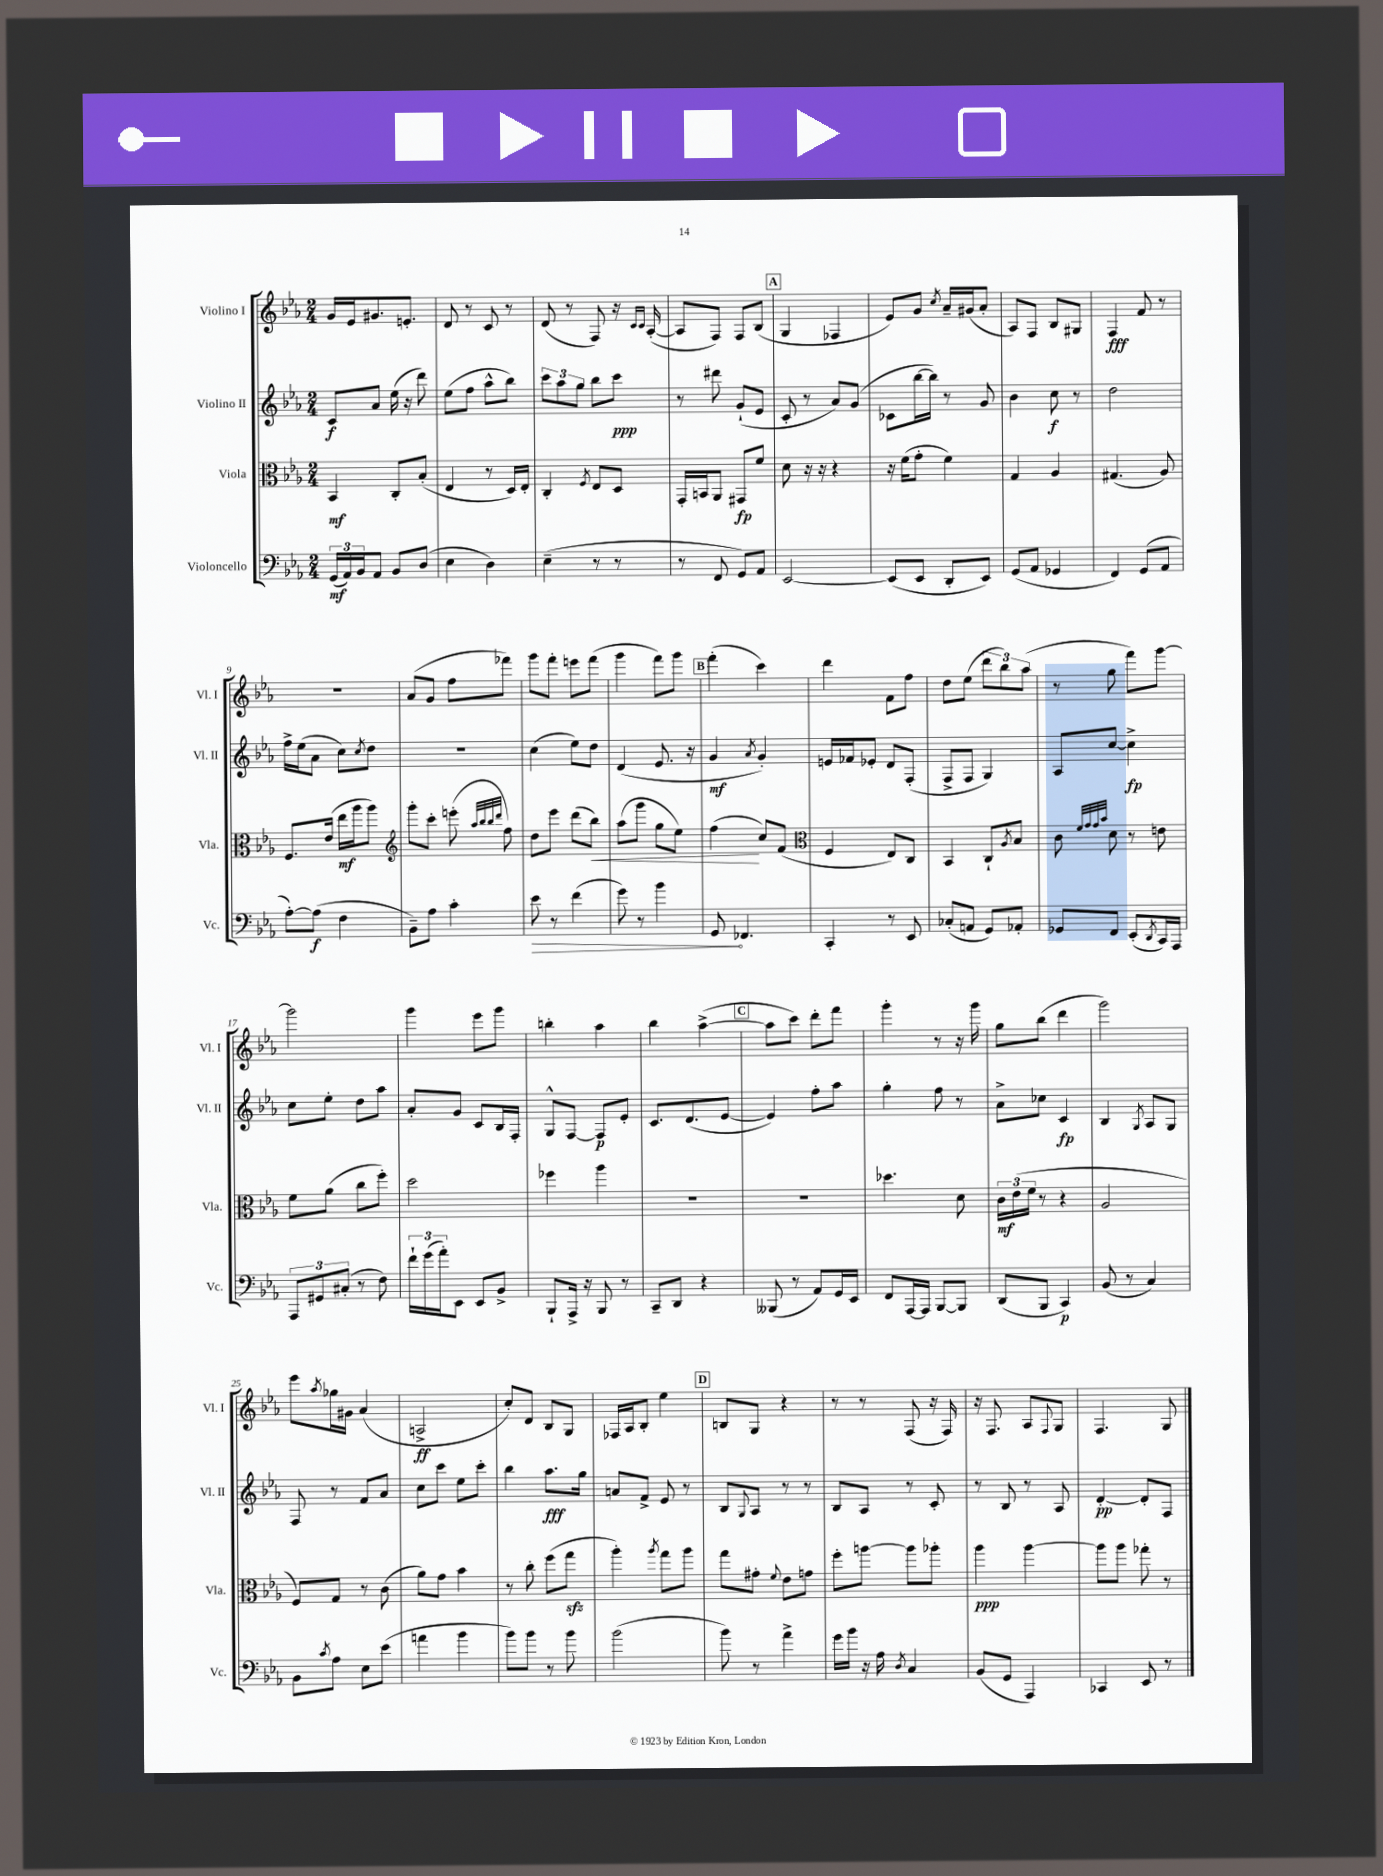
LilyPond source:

<<
\new StaffGroup <<
\new Staff = "s0" \with { instrumentName = "Violino I" shortInstrumentName = "Vl. I" } {
    \clef treble \key ees \major \numericTimeSignature \time 2/4
    g'16 ees'16 gis'8. e'8.-. |
    d'8 r8 c'8 r8 |
    d'8( r8 f8) r16 \grace { c'16 c'16 } aes16~-.( |
    aes8 f8) f8 bes8( |
    \mark \markup { \box "A" } g4 fes4 |
    ees'8) g'8 \acciaccatura { c''8 } aes'16-- gis'16( aes'8-. |
    aes8) f8 bes8 gis8 |
    f4\fff f'8 r8 |
    R2 |
    aes'8( g'8 f''8 fes'''8) |
    g'''8 f'''8-. e'''8 f'''8( |
    g'''4 f'''8) g'''8 |
    \mark \markup { \box "B" } f'''4-.( c'''4) |
    d'''4 f'8 f''8 |
    d''8 ees''8( \tuplet 3/2 { d'''8 bes''8) aes''8( } |
    r8 g''8 f'''8) g'''8~ |
    g'''2 |
    g'''4 ees'''8 g'''8 |
    b''4-. aes''4 |
    bes''4 aes''4~->( |
    \mark \markup { \box "C" } aes''8 c'''8) d'''8-. f'''8 |
    g'''4-. r8 r16 g'''16 |
    g''8 bes''8( d'''4 |
    g'''2) |
    ees'''8 \acciaccatura { aes''8 } ges''16 gis'16 aes'4( |
    a2->\ff |
    c''8-.) d'8 bes8 g8 |
    fes16 aes16 bes8-. ees''4 |
    \mark \markup { \box "D" } b8 g8 r4 |
    r8 r8 f8( r16 f16) |
    r16 f8. aes8 \appoggiatura { f8 } g8 |
    f4. g8 \bar "|." |
}
\new Staff = "s1" \with { instrumentName = "Violino II" shortInstrumentName = "Vl. II" } {
    \clef treble \key ees \major \numericTimeSignature \time 2/4
    c'8\f aes'8 ees''16( r16 d'''8) |
    ees''8( f''8 aes''8-^ bes''8) |
    \tuplet 3/2 { c'''8 aes''8 g''8 } bes''8 c'''8\ppp |
    r8 dis'''8 g'8-!( ees'8 |
    \mark \markup { \box "A" } c'8-. r8 aes'8) g'8( |
    ces'8 bes''16~ bes''16) r8 g'8 |
    bes'4 c''8\f r8 |
    d''2 |
    f''16-> ees''16( aes'8 c''8) \acciaccatura { c''8 } d''8 |
    R2 |
    c''4( ees''8) d''8 |
    d'4( ees'8. r16 |
    \mark \markup { \box "B" } g'4\mf \acciaccatura { aes'8 } g'4-.) |
    e'16 fes'16 ees'8-. d'8 f8-.( |
    f8-> f8 g4) |
    aes8 c''8~ c''4->\fp |
    c''8 ees''8-. d''8 aes''8 |
    aes'8-. g'8 c'8 bes16 f16-. |
    g8-^ f8~ f8\p ees'8-. |
    c'8. d'8.( ees'8~ |
    \mark \markup { \box "C" } ees'4) f''8-. aes''8 |
    g''4-. f''8 r8 |
    aes'8-> ces''8 c'4\fp |
    bes4 \acciaccatura { g8 } aes8 g8 |
    f8 r8 f'8 aes'8 |
    c''8 c'''8 ees''8 c'''8-. |
    bes''4 aes''8.\fff g''16 |
    a'8 f'8-> ees'8 r8 |
    \mark \markup { \box "D" } bes8 \appoggiatura { g8 } aes8 r8 r8 |
    bes8 aes8 r8 c'8-. |
    r8 bes8 r8 aes8 |
    d'4~-.\pp d'8-. f8 \bar "|." |
}
\new Staff = "s2" \with { instrumentName = "Viola" shortInstrumentName = "Vla." } {
    \clef alto \key ees \major \numericTimeSignature \time 2/4
    bes,4\mf c8-. bes8-.( |
    ees4 r8 d16) ees16-. |
    c4-. \acciaccatura { f8 } ees8 d8 |
    g,16-. b,16 aes,8 gis,8\fp f'8 |
    \mark \markup { \box "A" } d'8 r16 r16 r4 |
    r16 f'16( g'8-. f'4) |
    g4 aes4 |
    gis4.( aes8) |
    f8. ees'16( ees''16\mf aes''16 aes''8) |
    \clef treble g'''8-. c'''8-. e'''8-.( \grace { aes''32 bes''32 bes''32 d'''32 } f''8) |
    d''8 ees'''8 d'''8( bes''8\<) |
    aes''8( g'''8 g''8 ees''8) |
    \mark \markup { \box "B" } f''4\!( c''8) f'8( |
    \clef alto f4 ees8) c8 |
    bes,4 c8-! \acciaccatura { aes8 } bes8 |
    c'8 \grace { f'32 g'32 g'32 bes'32 } d'8 r8 e'8 |
    f'8 aes'8( c''8 f''8-.) |
    d''2 |
    fes''4 aes''4 |
    R2 |
    \mark \markup { \box "C" } R2 |
    des''4. d'8 |
    \tuplet 3/2 { c'16\mf ees'16( f'16 } r8 r4 |
    aes2 |
    f8) g8 r8 c'8( |
    aes'8) g'8 bes'4 |
    r8 c''8-. f''8( g''8\sfz |
    aes''4-.) \acciaccatura { aes''8 } g''8 aes''8 |
    \mark \markup { \box "D" } g''8 gis'8-. \appoggiatura { f'8 } ees'8 g'8 |
    f''8-. a''8~ a''8 aes''8-. |
    aes''4\ppp aes''4~ |
    aes''8 aes''8 ges''8-. r8 \bar "|." |
}
\new Staff = "s3" \with { instrumentName = "Violoncello" shortInstrumentName = "Vc." } {
    \clef bass \key ees \major \numericTimeSignature \time 2/4
    \tuplet 3/2 { g,16\mf( aes,16) bes,16 } aes,8 bes,8 d8( |
    ees4 d4) |
    ees4--( r8 r8 |
    r8 f,8 g,8) aes,8 |
    \mark \markup { \box "A" } ees,2~ |
    ees,8( ees,8 d,8-. ees,8) |
    g,8( aes,8 ges,4 |
    f,4) g,8( aes,8 |
    aes8~-.) aes8\f( f4 |
    bes,8--) aes8 c'4-. |
    \once \override Hairpin.circled-tip = ##t ees'8\> r8 f'4( |
    g'8) r8 bes'4 |
    \mark \markup { \box "B" } g,8\! fes,4. |
    c,4-. r8 ees,8 |
    ces8-.( a,8 g,8) aes,8-. |
    ges,8 f,8 ees,8-.( \acciaccatura { d,8 } c,16) aes,,16 |
    \tuplet 3/2 { aes,,8 gis,8 cis8-.( } r8 f8) |
    \tuplet 3/2 { f'16-! g'16( aes'16-.) } ees,8 ees,8 bes,8-> |
    bes,,8-! aes,,16-> r16 bes,,8 r8 |
    c,8-- d,8 r4 |
    \mark \markup { \box "C" } beses,,8( r8 aes,8) g,16 ees,16 |
    f,8 aes,,16~ aes,,16 bes,,8~ bes,,8 |
    d,8( bes,,8 c,4\p) |
    bes,8( r8 c4) |
    bes,8 \acciaccatura { c'8 } aes8 ees8 ees'8( |
    a'4 bes'4 |
    bes'8) bes'8 r8 bes'8 |
    bes'2( |
    \mark \markup { \box "D" } bes'8) r8 aes'4-> |
    g'16 bes'16 r16 aes16 \acciaccatura { d8 } c4 |
    bes,8( g,8 aes,,4) |
    ces,4 ees,8 r8 \bar "|." |
}
>>
>>
